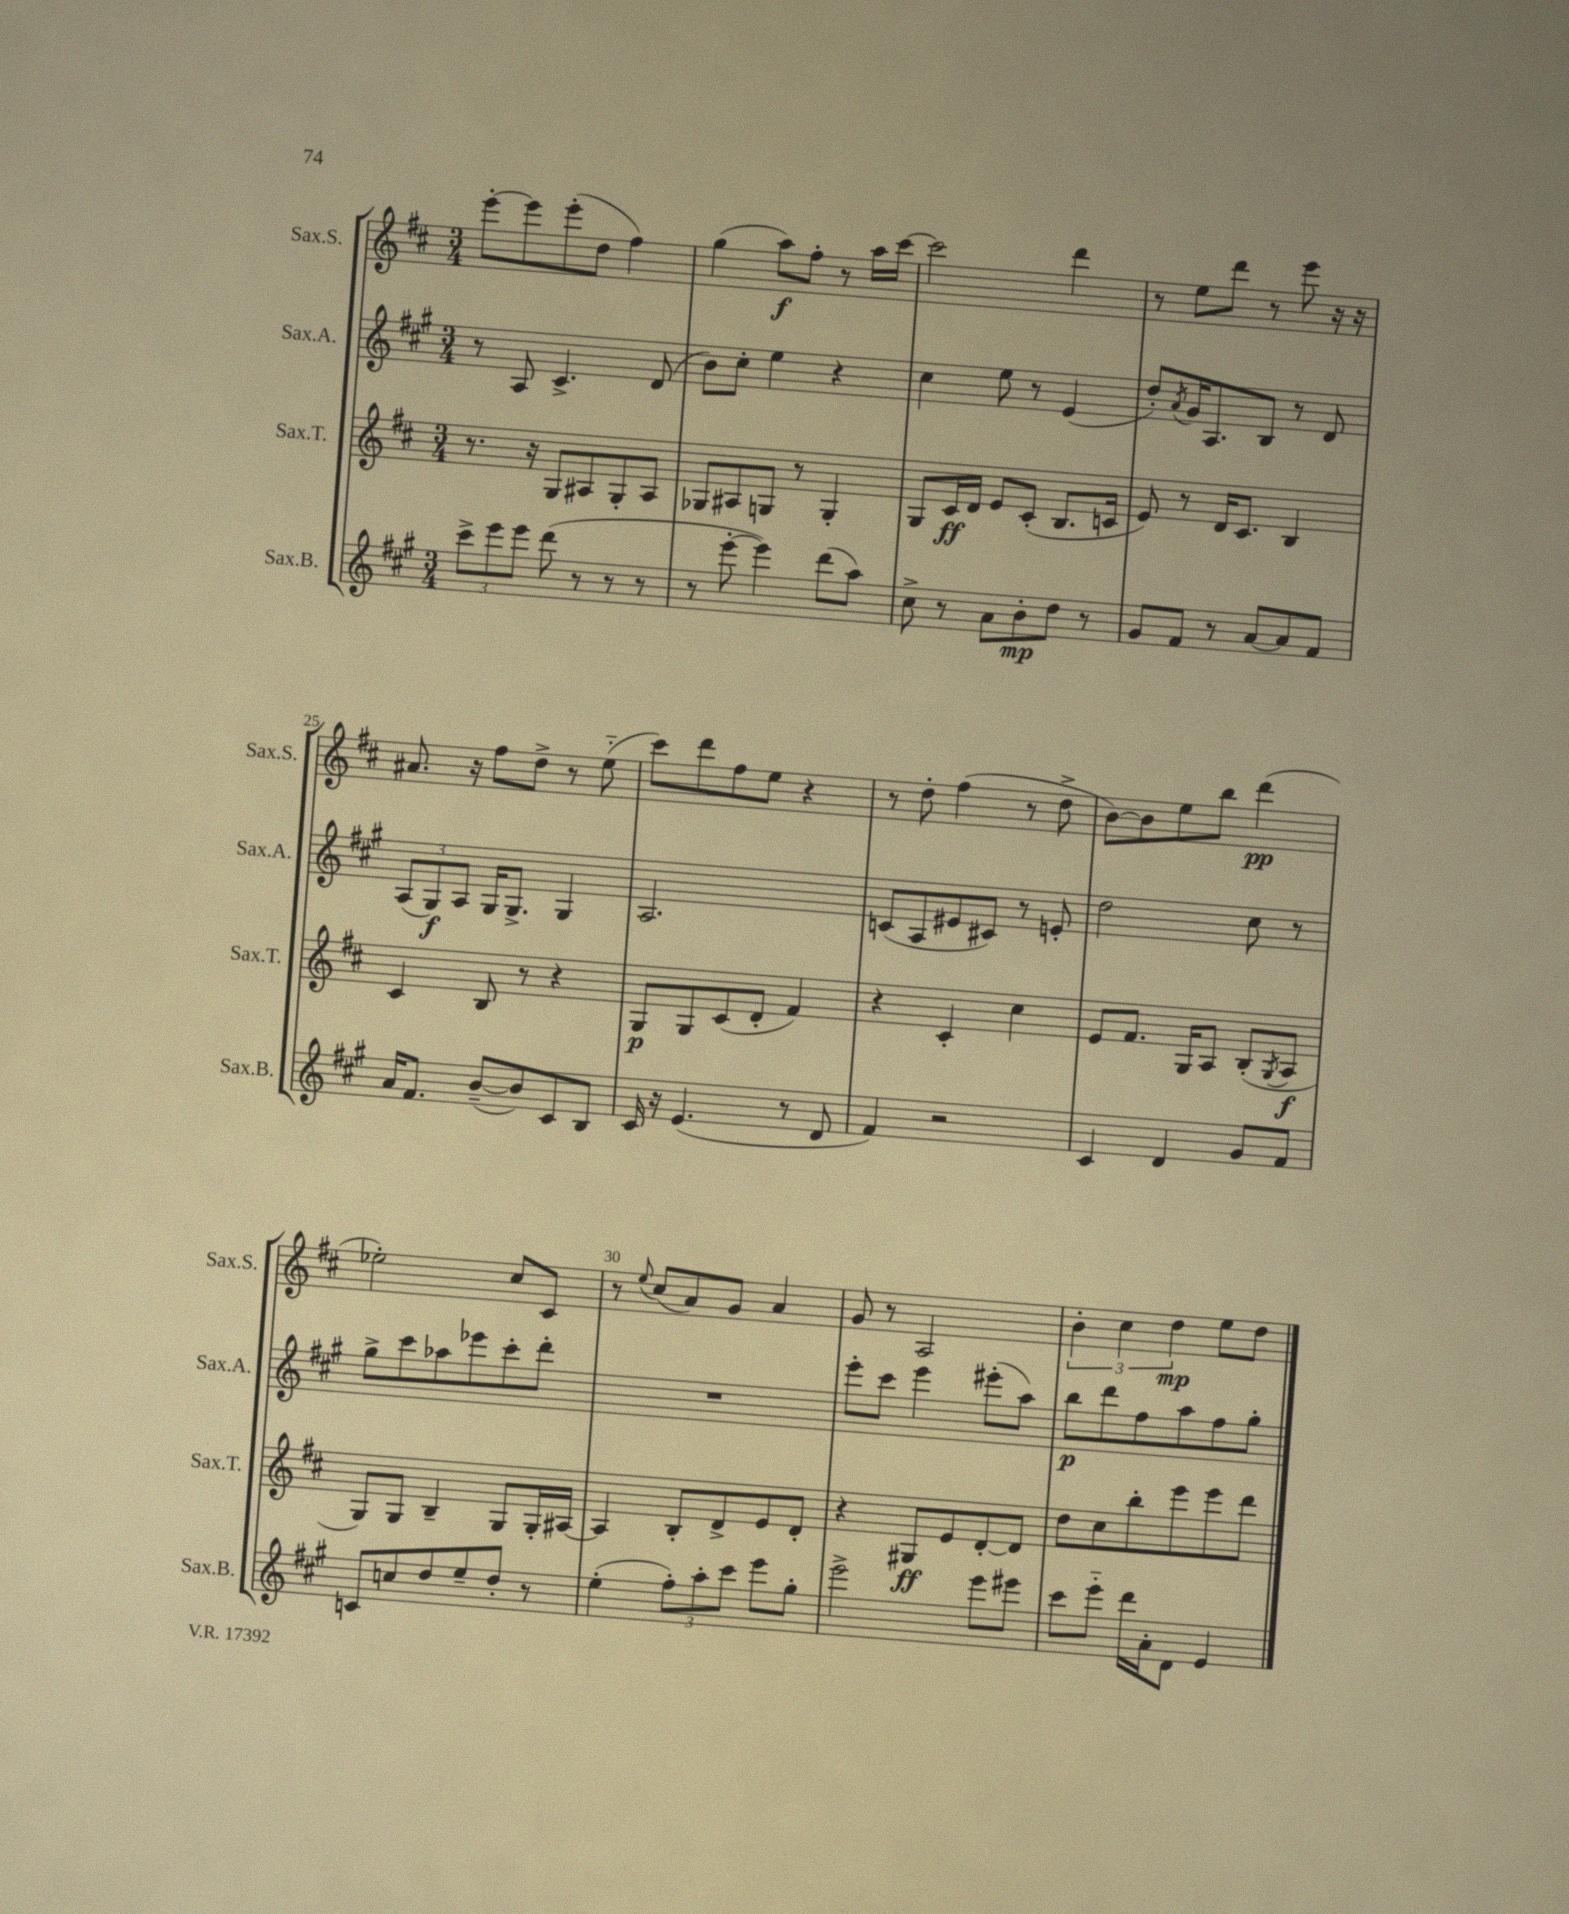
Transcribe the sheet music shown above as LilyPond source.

<<
\new StaffGroup <<
\new Staff = "s0" \with { instrumentName = "Sax.S." shortInstrumentName = "Sax.S." } {
    \clef treble \key d \major \numericTimeSignature \time 3/4
    e'''8~-. e'''8 e'''8-.( d''8 fis''4) |
    g''4( a''8\f) fis''8-. r8 a''16 cis'''16~ |
    cis'''2 d'''4 |
    r8 e''8 d'''8 r8 e'''8 r16 r16 |
    ais'8. r16 fis''8 d''8-> r8 e''8-_( |
    cis'''8) d'''8 fis''8 e''8 r4 |
    r8 d''8-. fis''4( r8 d''8-> |
    b'8~) b'8 e''8 b''8 d'''4\pp( |
    ees''2-.) cis''8 cis'8 |
    r8 \appoggiatura { e''8 } cis''8( a'8) g'8 a'4 |
    g'8 r8 a2 |
    \tuplet 3/2 { b'4-. cis''4 d''4\mp } e''8 d''8 \bar "|." |
}
\new Staff = "s1" \with { instrumentName = "Sax.A." shortInstrumentName = "Sax.A." } {
    \clef treble \key a \major \numericTimeSignature \time 3/4
    r8 a8 cis'4.-> d'8( |
    b'8) cis''8-. e''4 r4 |
    cis''4 e''8 r8 e'4( |
    d''8-.) \acciaccatura { a'8 } gis'16 a8. b8 r8 d'8 |
    \tuplet 3/2 { a8( gis8\f) a8 } gis16 gis8.-> gis4 |
    a2. |
    c'8( a8 eis'8 cis'8) r8 e'8-. |
    d''2 cis''8 r8 |
    gis''8-> cis'''8 aes''8 ees'''8 cis'''8-. d'''8-. |
    R2. |
    e'''8-. cis'''8 e'''4 eis'''8-.( a''8) |
    b''8\p d'''8 fis''8 a''8 fis''8 gis''8-. \bar "|." |
}
\new Staff = "s2" \with { instrumentName = "Sax.T." shortInstrumentName = "Sax.T." } {
    \clef treble \key d \major \numericTimeSignature \time 3/4
    r8. r16 g8 ais8 g8-. ais8 |
    ges8 ais8 g8 r8 g4-. |
    g8 cis'16\ff d'16 e'8 cis'8-.( b8. c'16 |
    e'8) r8 d'16 cis'8. b4 |
    cis'4 b8 r8 r4 |
    g8\p g8 cis'8( d'8-. fis'4) |
    r4 cis'4-. cis''4 |
    e'8 fis'8. g16 a8 b8-.( \acciaccatura { g8 } a8\f |
    g8) g8 b4-- g8 g16-. ais16~ |
    ais4 b8-. d'8-> e'8 d'8-. |
    r4 gis8\ff e'8 d'8~-. d'8 |
    d''8 cis''8 b''8-. e'''8 e'''8 d'''8 \bar "|." |
}
\new Staff = "s3" \with { instrumentName = "Sax.B." shortInstrumentName = "Sax.B." } {
    \clef treble \key a \major \numericTimeSignature \time 3/4
    \tuplet 3/2 { cis'''8-> e'''8 e'''8 } d'''8( r8 r8 r8 |
    r8 e'''8~-. e'''4) d'''8( a''8) |
    cis''8-> r8 a'8 b'8-.\mp d''8 r8 |
    gis'8 fis'8 r8 a'8~ a'8 fis'8 |
    a'16 fis'8. b'8~--( b'8) cis'8 b8 |
    cis'16 r16 e'4.( r8 d'8 |
    fis'4) r2 |
    cis'4 d'4 gis'8 fis'8 |
    c'8 c''8 d''8 e''8-- d''8-. r8 |
    e''4-.( \tuplet 3/2 { fis''8-.) a''8-. cis'''8 } e'''8 gis''8-. |
    e'''2-> e'''8 eis'''8 |
    cis'''8 e'''8-_ d'''16 a'16-. d'8 e'4 \bar "|." |
}
>>
>>
\layout { \context { \Score currentBarNumber = #21 \override BarNumber.break-visibility = ##(#f #t #t) barNumberVisibility = #(every-nth-bar-number-visible 5) } }
